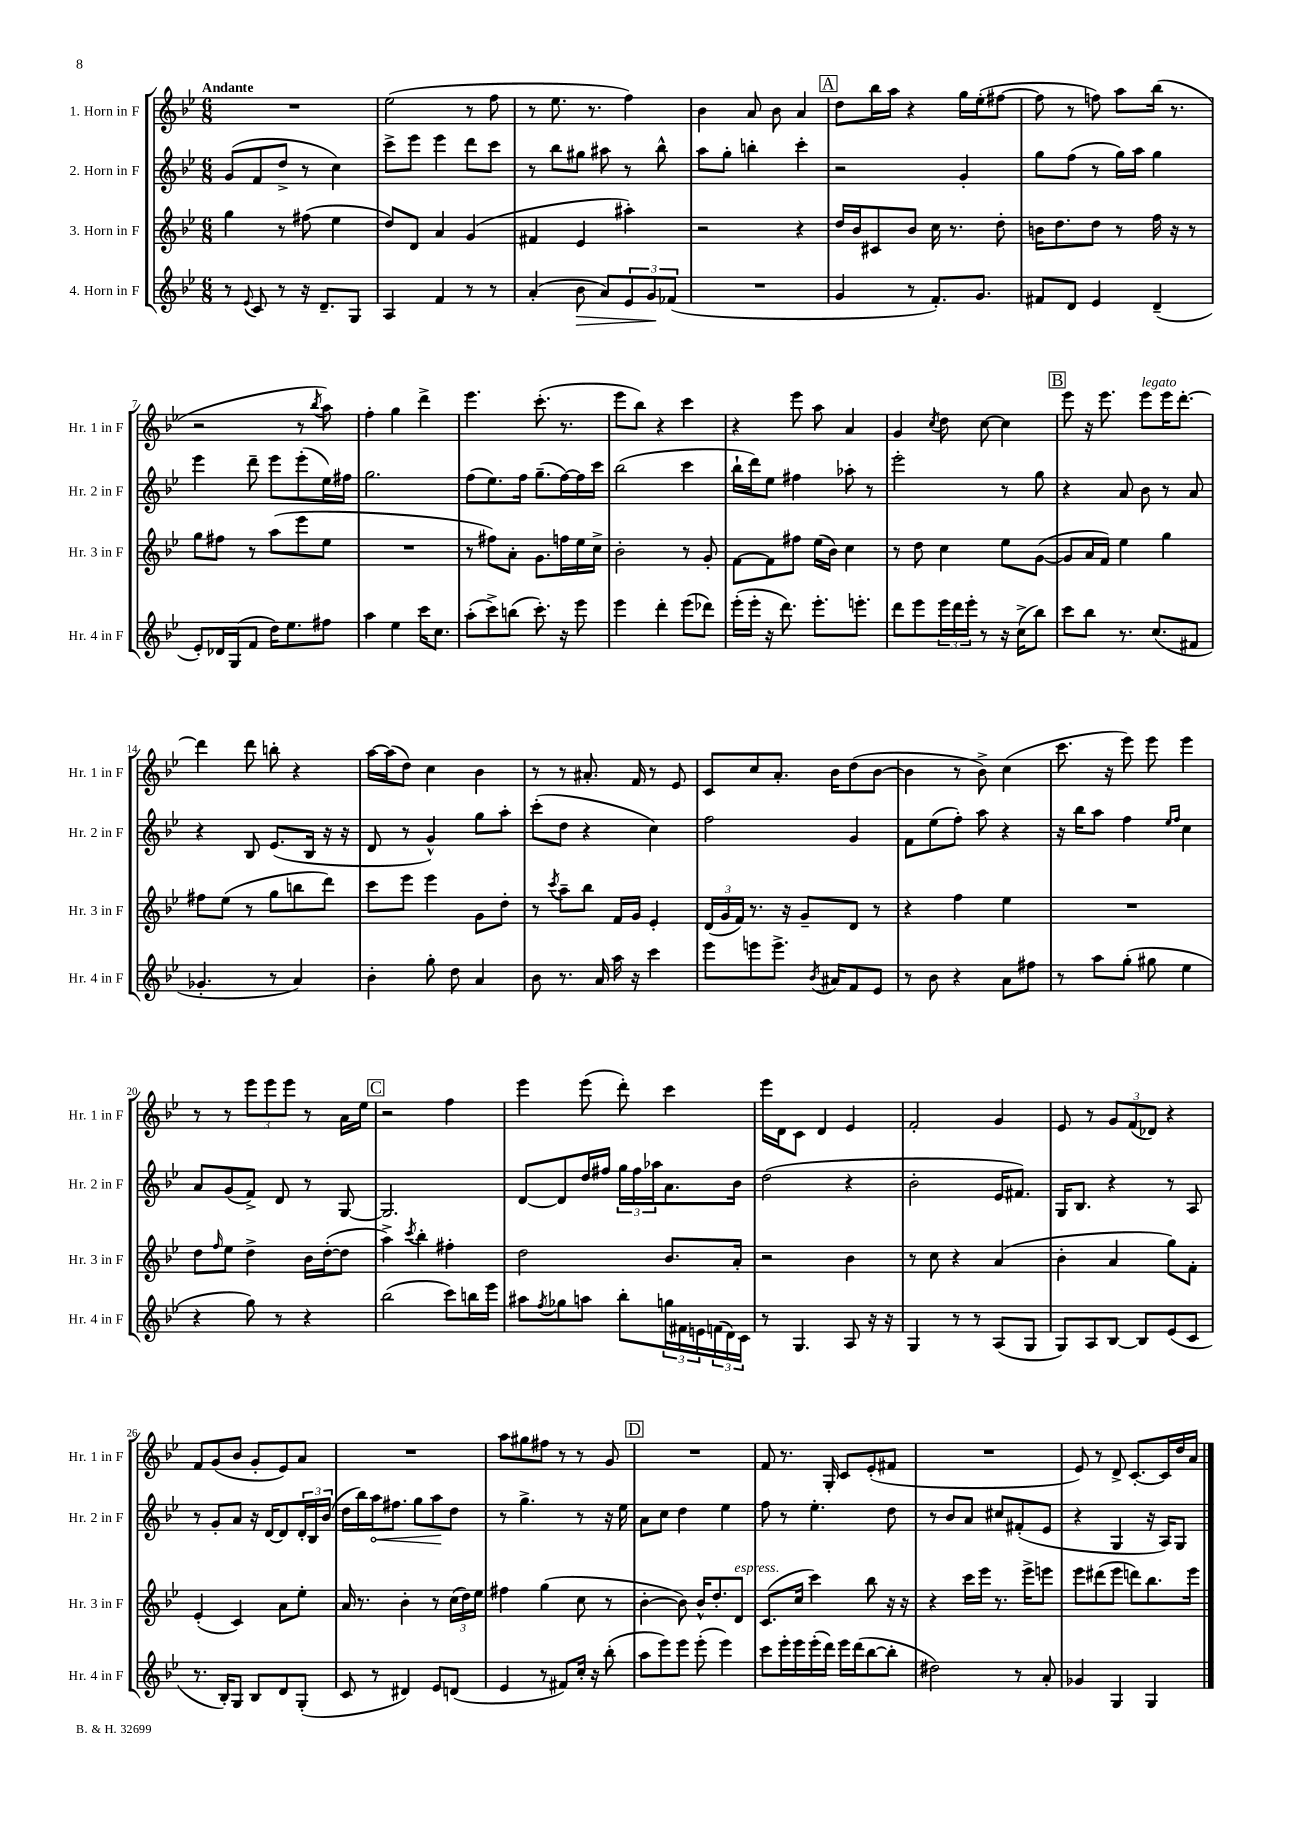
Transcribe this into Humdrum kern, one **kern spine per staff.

**kern	**dynam	**kern	**kern	**dynam	**kern
*part4	*part4	*part3	*part2	*part2	*part1
*staff4	*staff4	*staff3	*staff2	*staff2	*staff1
*I"4. Horn in F	*	*I"3. Horn in F	*I"2. Horn in F	*	*I"1. Horn in F
*I'Hr. 4 in F	*	*I'Hr. 3 in F	*I'Hr. 2 in F	*	*I'Hr. 1 in F
*clefG2	*	*clefG2	*clefG2	*	*clefG2
*k[b-e-]	*	*k[b-e-]	*k[b-e-]	*	*k[b-e-]
*M6/8	*	*M6/8	*M6/8	*	*M6/8
=1	=1	=1	=1	=1	=1
!	!	!	!	!	!LO:TX:a:B:t=Andante
8r	.	4gg\	(8g/L	.	2.r
8qqe-/	.	.	.	.	.
8c/	.	.	8f/	.	.
8r	.	8r	8dd^/J	.	.
16r	.	(8ff#X\	8r	.	.
8.d~/L	.	.	.	.	.
.	.	4ee-\	4cc\)	.	.
8G/J	.	.	.	.	.
=2	=2	=2	=2	=2	=2
4A/	.	8dd/L)	8ccc^\L	.	(2ee-\
.	.	8d/J	8eee-\J	.	.
4f/	.	4a/	4eee-\	.	.
8r	.	(4g/	8ddd\L	.	8r
8r	.	.	8ccc\J	.	8ff\
=3	=3	=3	=3	=3	=3
(4a'/	.	4f#X/	8r	.	8r
.	.	.	8bb-\L	.	8.ee-\
!	!LO:HP:b	!	!	!	!
8b-\	>	4e-/	8gg#X\J	.	.
.	.	.	.	.	8.r
8a/L)	.	.	8aa#X\	.	.
12e-/	.	4aa#X'\)	8r	.	4ff\)
12g/	.	.	.	.	.
.	.	.	8bb-^^\	.	.
(12f-X/J	]	.	.	.	.
=4	=4	=4	=4	=4	=4
2.r	.	2r	8aa\L	.	4b-\
.	.	.	8gg'\J	.	.
.	.	.	4bbn'\	.	8a/
.	.	.	.	.	8b-\
.	.	4r	4ccc'\	.	4a/
!!LO:REH:place=s1:t=A
=5	=5	=5	=5	=5	=5
4g/	.	16dd/LL	2r	.	8dd\L
.	.	16b-/J	.	.	.
.	.	8c#X/	.	.	16bb-\L
.	.	.	.	.	16aa\JJ
8r	.	8b-/J	.	.	4r
8.f'/L)	.	16cc\	.	.	.
.	.	8.r	.	.	.
.	.	.	4g'/	.	16gg\LL
8.g/J	.	.	.	.	(16ee-'\J
.	.	8dd'\	.	.	[8ff#X\J
=6	=6	=6	=6	=6	=6
8f#X/L	.	16bn\KL	8gg\L	.	8ff#\]
.	.	8.dd\	.	.	.
8d/J	.	.	(8ff\J	.	8r
4e-/	.	8dd\J	8r	.	8ffn\)
.	.	8r	16gg\LL)	.	8aa\L
.	.	.	16aa\JJ	.	.
(4d~/	.	16ff\	4gg\	.	(16bb-\Jk
.	.	16r	.	.	8.r
.	.	8r	.	.	.
!!LO:LB:g=z
=7	=7	=7	=7	=7	=7
8e-'/L)	.	8gg\L	4eee-\	.	2r
16d-X/L	.	8ff#X\J	.	.	.
(16G/J	.	.	.	.	.
8f/J	.	8r	8ddd~\	.	.
16dd\KL)	.	(8aa\L	8eee-\L	.	.
8.ee-\	.	.	.	.	.
.	.	8eee-\	(8eee-'\	.	8r
.	.	.	.	.	8qbb-/
8ff#X\J	.	8ee-\J	16ee-\L)	.	8aa\)
.	.	.	16ff#X\JJ	.	.
=8	=8	=8	=8	=8	=8
4aa\	.	2.r	2.gg\	.	4ff'\
4ee-\	.	.	.	.	4gg\
16ccc\KL	.	.	.	.	4ddd^\
8.cc\J	.	.	.	.	.
=9	=9	=9	=9	=9	=9
(8aa'\L	.	8r	(8ff\L	.	4.eee-\
8ccc^\)	.	8ff#X\L)	8.ee-\)	.	.
(8bbn\J	.	8a'\J	.	.	.
.	.	.	16ff\Jk	.	.
8.ccc'\)	.	8.g\L	(8.gg~\L	.	(8.ccc'\
16r	.	16ffn\L	[16ff\L)	.	8.r
8eee-\	.	16ee-\	16ff\]	.	.
.	.	16cc^\JJ	16ccc\JJ	.	.
=10	=10	=10	=10	=10	=10
4eee-\	.	2b-'\	(2bb-\	.	8eee-\L
.	.	.	.	.	8bb-\J)
4ddd'\	.	.	.	.	4r
(8eee-\L	.	8r	4ccc\	.	4ccc\
8ddd-X\J)	.	8g'/	.	.	.
=11	=11	=11	=11	=11	=11
(16eee-'\LL	.	[8f\L	16bb-`\LL	.	4r
16eee-'\JJ	.	.	16ddd\J)	.	.
16r	.	8f\]	8ee-\J	.	.
8.ddd\)	.	.	.	.	.
.	.	8ff#X\J	4ff#X\	.	8eee-\
8.eee-'\L	.	(16ee-\LL	.	.	8aa\
.	.	16b-\JJ)	.	.	.
.	.	4cc\	8aa-X'\	.	4a/
8.eeen'\J	.	.	.	.	.
.	.	.	8r	.	.
=12	=12	=12	=12	=12	=12
8ddd\L	.	8r	2eee-'\	.	4g/
8eee-\	.	8dd\	.	.	.
.	.	.	.	.	8qcc/
24eee-\L	.	4cc\	.	.	8dd\
24ddd\	.	.	.	.	.
24eee-'\JJ	.	.	.	.	.
8r	.	.	.	.	[8cc\
16r	.	8ee-\L	8r	.	4cc\]
(16cc^\KL	.	.	.	.	.
8bb-\J)	.	([8g\J	8gg\	.	.
!!LO:REH:place=s1:t=B
=13	=13	=13	=13	=13	=13
8ccc\L	.	8g/L]	4r	.	8eee-\
8bb-\J	.	16a/L	.	.	16r
.	.	16f/JJ)	.	.	8.eee-\
8.r	.	4ee-\	8a/	.	.
!	!	!	!	!	!LO:TX:a:i:t=legato
.	.	.	8b-\	.	8eee-\L
(8.cc/L	.	.	.	.	.
.	.	4gg\	8r	.	16eee-\K
.	.	.	.	.	[8.ddd'\J
8f#X/J	.	.	8a/	.	.
!!LO:LB:g=z
=14	=14	=14	=14	=14	=14
4.g-X'/	.	8ff#X\L	4r	.	4ddd\]
.	.	(8ee-\J	.	.	.
.	.	8r	8B-/	.	8ddd\
8r	.	8gg\L	(8.e-/L	.	8bbn'\
4a/)	.	8bbn\	.	.	4r
.	.	.	16B-/Jk	.	.
.	.	8ddd\J)	16r	.	.
.	.	.	16r	.	.
=15	=15	=15	=15	=15	=15
4b-'\	.	8ccc\L	8d/	.	[16aa\LL
.	.	.	.	.	(16aa\J]
.	.	8eee-\J	8r	.	8dd\J)
8gg'\	.	4eee-\	4g^^/)	.	4cc\
8dd\	.	.	.	.	.
4a/	.	8g\L	8gg\L	.	4b-\
.	.	8dd'\J	8aa'\J	.	.
=16	=16	=16	=16	=16	=16
8b-\	.	8r	(8ccc'\L	.	8r
.	.	8qccc/	.	.	.
8.r	.	8aa~\L	8dd\J	.	8r
.	.	8bb-\J	4r	.	8.a#X'/
16a/	.	.	.	.	.
16aa\	.	16f/LL	.	.	.
16r	.	16g/JJ	.	.	16f/
4ccc\	.	4e-'/	4cc\)	.	8r
.	.	.	.	.	8e-/
=17	=17	=17	=17	=17	=17
8eee-\L	.	(24d/LL	2ff\	.	8c/L
.	.	24g/	.	.	.
.	.	24f/JJ)	.	.	.
8eeen\	.	8.r	.	.	8cc/
8.eee^\J	.	.	.	.	8.a'/J
.	.	16r	.	.	.
.	.	8g~/L	.	.	.
8qb-/	.	.	.	.	.
16a#X/KL	.	.	.	.	16b-\KL
8f/	.	8d/J	4g/	.	(8dd\
8e-/J	.	8r	.	.	[8b-\J
=18	=18	=18	=18	=18	=18
8r	.	4r	8f\L	.	4b-\]
8b-\	.	.	(8ee-\	.	.
4r	.	4ff\	8ff'\J)	.	8r
.	.	.	8aa\	.	8b-^\)
8a\L	.	4ee-\	4r	.	(4cc\
8ff#X\J	.	.	.	.	.
=19	=19	=19	=19	=19	=19
8r	.	2.r	16r	.	8.ccc\
.	.	.	16bb-\KL	.	.
8aa\L	.	.	8aa\J	.	.
.	.	.	.	.	16r
(8gg'\J	.	.	4ff\	.	8eee-\)
8gg#X\	.	.	.	.	8eee-\
.	.	.	16qqee-/LL	.	.
.	.	.	16qqff/JJ	.	.
4ee-\	.	.	4cc\	.	4eee-\
!!LO:LB:g=z
=20	=20	=20	=20	=20	=20
4r	.	8dd\L	8a/L	.	8r
.	.	16qqff/	.	.	.
.	.	8ee-\J	(8g/	.	8r
8gg\)	.	4dd^\	8f^/J)	.	12eee-\L
.	.	.	.	.	12eee-\
8r	.	.	8d/	.	.
.	.	.	.	.	12eee-\J
4r	.	16b-\LL	8r	.	8r
.	.	([16dd'\J	.	.	.
.	.	8dd\J]	[8G/	.	16a\LL
.	.	.	.	.	16ee-\JJ
!!LO:REH:place=s1:t=C
=21	=21	=21	=21	=21	=21
(2bb-\	.	4aa^\)	2.G/]	.	2r
.	.	8qccc/	.	.	.
.	.	4bb-'\	.	.	.
8ccc\L)	.	4ff#X'\	.	.	4ff\
16bbn\L	.	.	.	.	.
16eee-\JJ	.	.	.	.	.
=22	=22	=22	=22	=22	=22
8aa#X\L	.	2dd\	[8d/L	.	4eee-\
8qff/	.	.	.	.	.
8gg-X\	.	.	8d/]	.	.
8aan\J	.	.	16dd/L	.	(8eee-\
.	.	.	16ff#X/JJ	.	.
8bb-'\L	.	.	24gg\LL	.	8ddd'\)
.	.	.	24ff#\	.	.
.	.	.	24aa-X\J	.	.
24ggn\L	.	8.b-/L	8.a\	.	4ccc\
24f#X\	.	.	.	.	.
24en\	.	.	.	.	.
(24fn\	.	.	.	.	.
24d\)	.	.	.	.	.
.	.	16a'/Jk	16b-\Jk	.	.
24c\JJ	.	.	.	.	.
=23	=23	=23	=23	=23	=23
8r	.	2r	(2dd\	.	16eee-\LL
.	.	.	.	.	16d\J
4.G/	.	.	.	.	8c\J
.	.	.	.	.	4d/
8A/	.	4b-\	4r	.	4e-/
16r	.	.	.	.	.
16r	.	.	.	.	.
=24	=24	=24	=24	=24	=24
4G/	.	8r	2b-'\	.	2f'/
.	.	8cc\	.	.	.
8r	.	4r	.	.	.
8r	.	.	.	.	.
(8A/L	.	(4a/	16e-/KL	.	4g/
.	.	.	8.f#X/J)	.	.
8G/J	.	.	.	.	.
=25	=25	=25	=25	=25	=25
8G/L)	.	4b-'\	16G/KL	.	8e-/
.	.	.	8.B-/J	.	.
8A/	.	.	.	.	8r
[8B-/J	.	4a/	4r	.	12g/L
.	.	.	.	.	(12f/
8B-/L]	.	.	.	.	.
.	.	.	.	.	12d-X/J)
(8e-/	.	8gg\L)	8r	.	4r
8c/J	.	8f'\J	8A/	.	.
!!LO:LB:g=z
=26	=26	=26	=26	=26	=26
8.r	.	(4e-'/	8r	.	8f/L
.	.	.	8g'/L	.	(8g/
16B-'/KL)	.	.	.	.	.
8G/J	.	4c/)	8a/J	.	8b-/J
8B-/L	.	.	16r	.	8g'/L
.	.	.	[16d/KL	.	.
8d/	.	8a\L	8d/]	.	8e-/)
(8G'/J	.	8ee-'\J	24d'/L	.	8a/J
.	.	.	24B-/	.	.
.	.	.	(24b-/JJ	.	.
=27	=27	=27	=27	=27	=27
8c/	.	16a/	16dd\LL	.	2.r
.	.	8.r	16bb-\)	.	.
!	!	!	!	!LO:HP:b	!
8r	.	.	16aa\J	<	.
.	.	.	8.ff#X\J	.	.
4d#X/)	.	4b-'\	.	.	.
.	.	.	8gg\L	.	.
8e-/L	.	8r	8aa\	.	.
(8dn/J	.	(24cc\LL	8dd\J	[	.
.	.	24dd\)	.	.	.
.	.	24ee-\JJ	.	.	.
=28	=28	=28	=28	=28	=28
4e-/	.	4ff#X\	8r	.	8aa\L
.	.	.	4.gg^\	.	8gg#X\
8r	.	(4gg\	.	.	8ff#X\J
8f#X/L)	.	.	.	.	8r
16cc'/Jk	.	8cc\	8r	.	8r
16r	.	.	.	.	.
(8bb-'\	.	8r	16r	.	8g/
.	.	.	16ee-\	.	.
!!LO:REH:place=s1:t=D
=29	=29	=29	=29	=29	=29
8aa\L	.	[4b-'\	8a\L	.	2.r
8eee-\)	.	.	8cc\J	.	.
8eee-\J	.	8b-\])	4dd\	.	.
(8eee-'\	.	16b-^^/KL	.	.	.
.	.	8.dd'/	.	.	.
4eee-\)	.	.	4ee-\	.	.
!	!	!LO:TX:a:i:t=espress.	!	!	!
.	.	8d/J	.	.	.
=30	=30	=30	=30	=30	=30
8ccc\L	.	(8.c/L	8ff\	.	8f/
16eee-'\L	.	.	8r	.	8.r
16eee-\	.	16cc/Jk	.	.	.
(16eee-'\	.	4ccc\)	4.ee-'\	.	.
16ddd\JJ)	.	.	.	.	16G'/
16eee-\LL	.	.	.	.	8c/L
(16ddd\J	.	.	.	.	.
[8bb-\	.	8bb-\	.	.	(8e-'/
8bb-'\J]	.	16r	8dd\	.	8f#X/J
.	.	16r	.	.	.
=31	=31	=31	=31	=31	=31
2dd#X\)	.	4r	8r	.	2.r
.	.	.	8b-/L	.	.
.	.	16ccc\LL	8a/J	.	.
.	.	16eee-\JJ	.	.	.
.	.	8.r	8cc#X/L	.	.
8r	.	.	(8f#X'/	.	.
.	.	16eee-^\KL	.	.	.
8a'/	.	8eeen\J	8e-/J	.	.
=32	=32	=32	=32	=32	=32
4g-X/	.	8eee-\L	4r	.	8e-/)
.	.	(8ddd#X\	.	.	8r
4G/	.	8eee-\J	4G/	.	8d^/
.	.	8dddn\L)	.	.	[8.c'/L
4G/	.	8.bb-\	16r	.	.
.	.	.	16A/KL)	.	16c/L]
.	.	.	8G/J	.	16dd/
.	.	16eee-\Jk	.	.	16a/JJ
==	==	==	==	==	==
*-	*-	*-	*-	*-	*-
